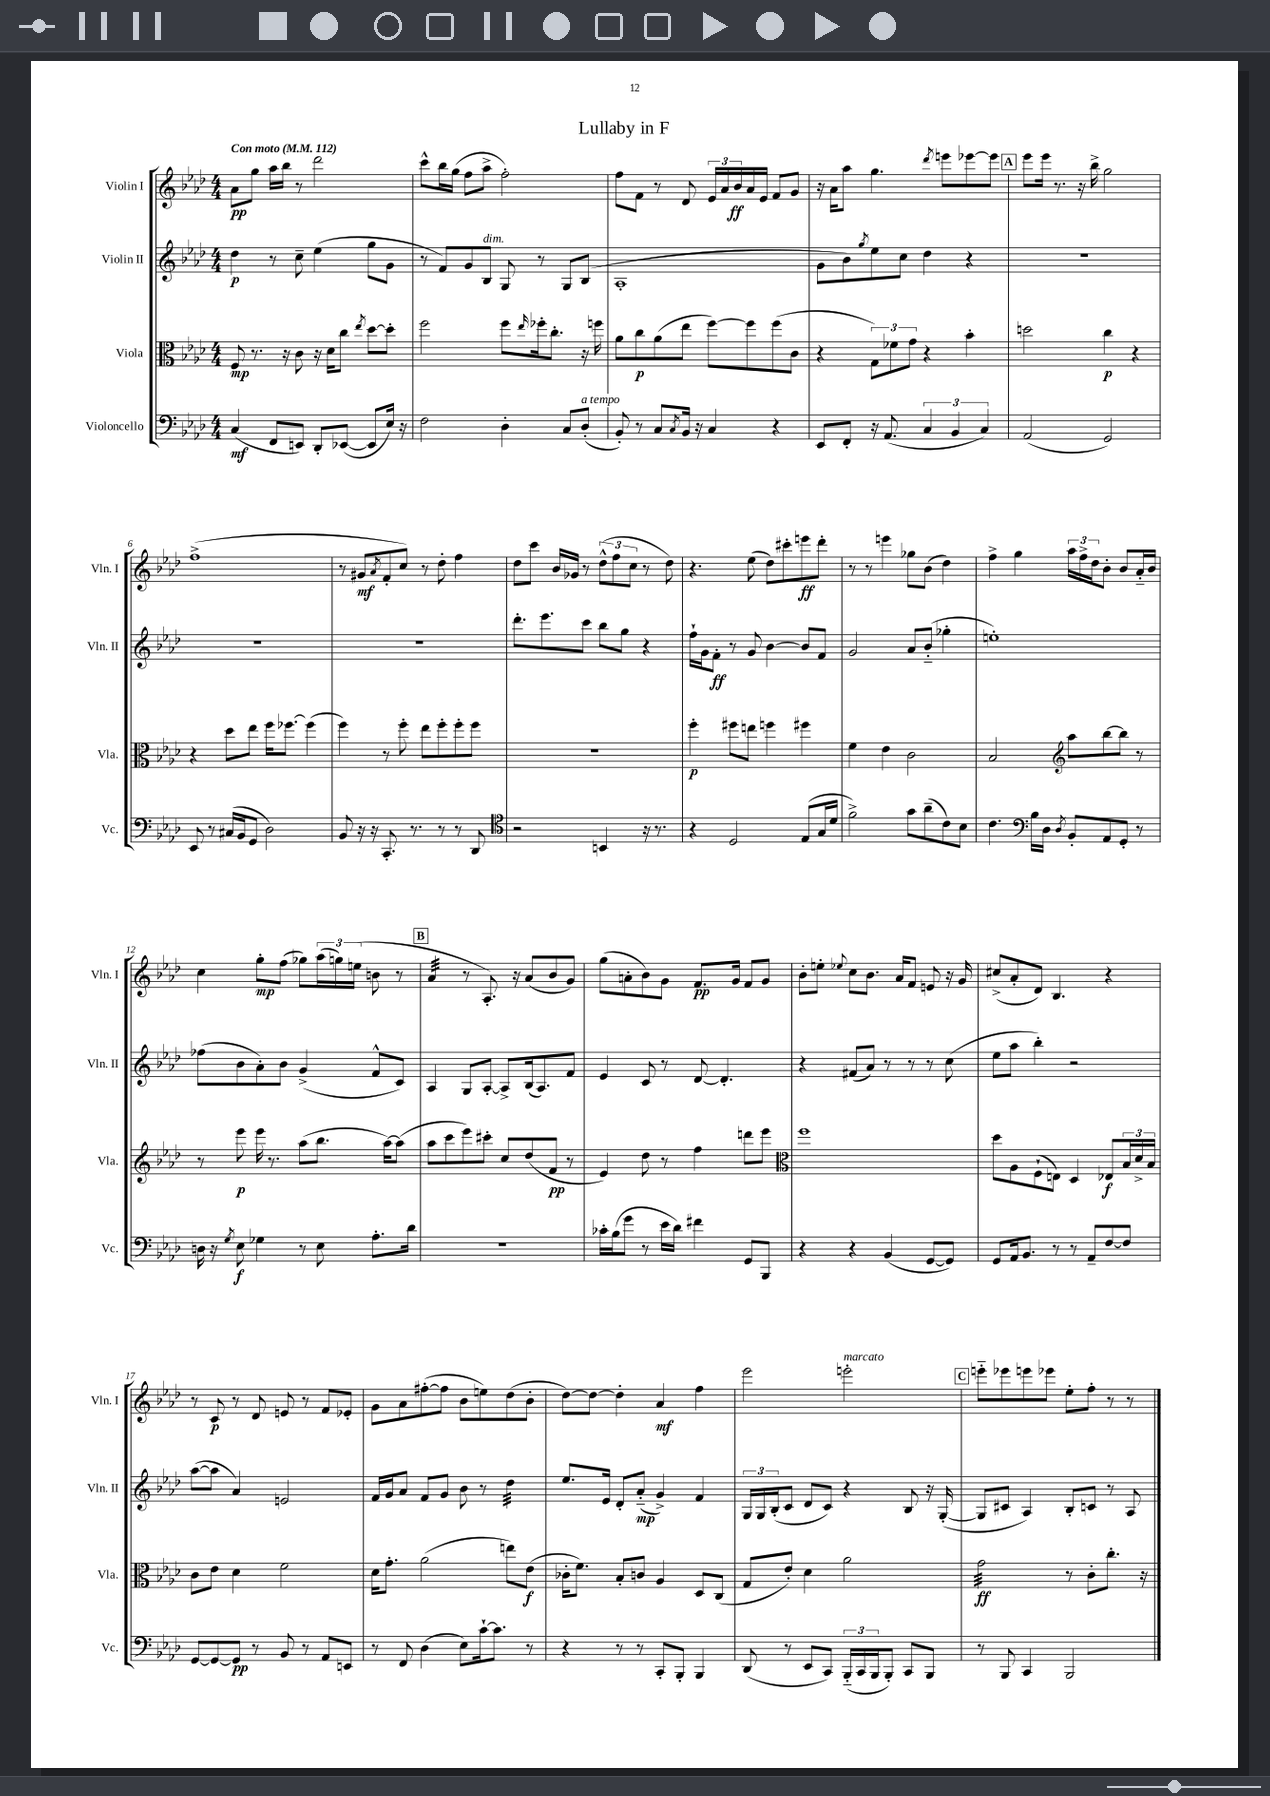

**kern	**kern	**kern	**kern
*staff4	*staff3	*staff2	*staff1
*clefF4	*clefC3	*clefG2	*clefG2
*k[b-e-a-d-]	*k[b-e-a-d-]	*k[b-e-a-d-]	*k[b-e-a-d-]
*M4/4	*M4/4	*M4/4	*M4/4
*MM112	*MM112	*MM112	*MM112
(4C/	8F/	4dd-\	8a-\L
.	8.r	.	8gg\J
8FF/L	.	8r	16aa-\LL
.	16r	.	16bb-\JJ
8EE/J)	8c\	8cc~\	8r
8DD-'/L	16r	(4ee-\	2ddd-\
.	16d-\LK	.	.
([8EE-/J	8cc\J	.	.
.	8qee-/	.	.
8EE-/]L	[8dd-\L	8gg\L	.
16E-/Jk)	8dd-'\]J	8g\J	.
16r	.	.	.
=	=	=	=
2F\	2ff\	8r	8ccc^^\L
.	.	8f/L)	16bb-\L
.	.	.	(16gg\JJ
.	.	8g/	8ff\L
.	.	8B-/J	8aa-^\J
4D-'\	8ff\L	8G/	2ff'\)
.	16qqee-/	.	.
.	16ff-'\k	8r	.
.	8.cc'\J	.	.
8C/L	.	8G/L	.
(8D-'/J	16r	(8B-/J	.
.	16ff\	.	.
=	=	=	=
8BB-'/)	8a-\L	1A-'	8ff\L
8r	8cc\	.	8f\J
8C/L	(8a-\	.	8r
8qC/	.	.	.
16BB-/Jk	8ee-\J	.	8d-/
16r	.	.	.
4C/	[8ff\L)	.	24e-/LL
.	.	.	24a-/
.	.	.	24b-/
.	8ff\]	.	16a-/
.	.	.	16e-/JJ
4r	(8ff\	.	8f/L
.	8c\J	.	8g/J
=	=	=	=
8EE-/L	4r	8g\L	16r
.	.	.	16a-\LK
8FF'/J	.	8b-\)	8aa-\J
.	.	8qgg/	.
16r	12G\L)	8ee-\	4.gg\
(8.AA-/	.	.	.
.	12f-\	.	.
.	.	8cc\J	.
.	12g\J	.	.
6C/	4r	4dd-\	.
.	.	.	8qddd-/
.	.	.	8eee\L
6BB-/	.	.	.
.	4b-'\	4r	[8eee-\
6C/)	.	.	.
.	.	.	8eee-\]J
=	=	=	=
(2AA-/	2dd\	1r	8eee-\L
.	.	.	16eee-\Jk
.	.	.	8.r
.	.	.	16r
.	.	.	16bb-^\
2GG/)	4cc\	.	2gg\
.	4r	.	.
=	=	=	=
8EE-/	4r	1r	(1ff^
8r	.	.	.
(16C#/LL	8dd-\L	.	.
16BB-/J	.	.	.
8GG/J	8ee-\J	.	.
2D-\)	16ff\LK	.	.
.	[8.ff-\J	.	.
.	(4ff-\]	.	.
=	=	=	=
8BB-/	4ff\)	1r	8r
16r	.	.	8g#/L
16r	.	.	.
.	.	.	8qa-/
8.CC'/	8r	.	8f'/
.	8ff'\	.	8cc/J)
8.r	.	.	.
.	8ee-\L	.	8r
8r	8ff'\	.	8dd-'\
8r	8ff'\	.	4ff\
8DD-/	8ff\J	.	.
=	=	=	=
*clefC4	*	*	*
2r	1r	8.ddd-'\L	8dd-\L
.	.	.	8ccc\J
.	.	8.eee-\	.
.	.	.	16b-/LL
.	.	.	16g-/JJ
.	.	8ccc\J	8r
4BB/	.	8bb-\L	(12dd-^^\L
.	.	.	12ff\
.	.	8gg\J	.
.	.	.	12cc\J
16r	.	4r	8r
8.r	.	.	.
.	.	.	8dd-\)
=	=	=	=
4r	4ff'\	16ff`\LL	4.r
.	.	16g\J	.
.	.	8f'\J	.
2D-/	8ff#\L	8r	.
.	8ee\J	8g/	(8ee-\
.	4ff\	[4b-\	8dd-\L)
.	.	.	8ccc#'\
(8E-/L	4ff#\	8b-/]L	8eee\
16G/L	.	8f/J	8ddd-'\J
16d-/JJ	.	.	.
=	=	=	=
2f^\)	4f\	2g/	8r
.	.	.	8r
.	4e-\	.	4eee\
8g\L	2c\	8a-/L	8gg-\L
(8a-~\	.	(8b-'~/J	(8b-\J
8c\)	.	4gg-'\	4dd-\)
8B-\J	.	.	.
=	=	=	=
4.c\	2B-/	1ee')	4ff^\
.	.	.	4gg\
*clefF4	*	*	*
16B-\LL	.	.	.
16D-\JJ	.	.	.
*	*clefG2	*	*
8qD-/	.	.	.
8BB-'/L	8aa-\L	.	24aa-\LL
.	.	.	24ff^\
.	.	.	24dd-\J
8AA-/	[8bb-\	.	8b-'\J
8GG'/J	8bb-\]J	.	8b-/L
8r	8r	.	16a-'~/L
.	.	.	16b-/JJ
=	=	=	=
16D\	8r	(8ff-\L	4cc\
16r	.	.	.
8qG/	.	.	.
8E-\	8eee-\	8b-\	.
4G-\	16eee-\	8a-'\)	8gg'\L
.	8.r	.	.
.	.	8b-\J	(8ff\J
8r	(8aa-\L	(4g^/	8gg-\L)
8E-\	8.bb-\J	.	(24aa-\L
.	.	.	24gg\)
.	.	.	(24ee\JJ
8.A-'\L	.	8f^^/L	8b\
.	[16aa-\LK)	.	.
.	(8aa-\]J	8c/J)	8r
16d-\Jk	.	.	.
=	=	=	=
1r	8aa-\L	4A-/	4a-/
.	8ccc\	.	.
.	8eee-\)	8G/L	8r
.	8ccc#'\J	[8A-'/J	8.A-'/)
.	8cc/L	8A-^/]L	.
.	.	.	16r
.	(8dd-/	(16B-/k	(8a-/L
.	.	8.A-/)	.
.	8f/J	.	8b-/
.	8r	8f/J	8g/J)
=	=	=	=
16c-'\LL	4e-/)	4e-/	(8gg\L
(16B-\J	.	.	.
8g\J	.	.	8a'\
8r	8dd-\	8c/	8b-\)
16e-\LL	8r	8r	8g\J
16d-\JJ)	.	.	.
4f#\	4ff\	[8d-/	8.f/L
.	.	4.d-'/]	.
.	.	.	16g/Jk
8GG/L	8ddd\L	.	8f/L
8BBB-/J	8eee-\J	.	8g/J
=	=	=	=
*	*clefC3	*	*
4r	1ff	4r	8b-'\L
.	.	.	8ee'\J
.	.	.	8qqee-/
4r	.	(8f#/L	8cc\L
.	.	8a-/J)	8.b-\J
(4BB-/	.	8r	.
.	.	.	16a-/LK
.	.	8r	8f/J
[8GG/L	.	8r	8e/
8GG/]J)	.	(8cc\	16r
.	.	.	16g/
=	=	=	=
8GG/L	8dd-\L	8ee-\L	(8cc#^/L
16AA-/k	8A-\	8aa-\J	8a-'/
8.BB-/J	.	.	.
.	(8F`\	4bb-'\)	8d-/J)
8r	8E\J)	.	4.B-/
8r	4D-/	2r	.
8AA-~/L	.	.	.
[8F/	8E-/L	.	4r
8F/]J	24B-/L	.	.
.	24d-^/	.	.
.	24B-/JJ	.	.
=	=	=	=
[8GG/L	8c\L	([8aa-\L	8r
8GG/_	8e-\J	8aa-\]J	8c/
8GG/]J	4d-\	4a-/)	8r
8r	.	.	8d-/
8BB-/	2f\	2e/	8e/
8r	.	.	8r
8AA-/L	.	.	8f/L
8EE/J	.	.	8e-'/J
=	=	=	=
8r	16d-\LK	16f/LL	8g\L
.	8.g'\J	16g/J	.
8FF/	.	8a-/J	8a-\
(4D-\	(2a-\	8f/L	([8ff#'\
.	.	8g/J	8ff#\]J
8E-\L)	.	8b-\	8b-\L
[16c`\k	.	8r	8ee\)
8.c\]J	.	.	.
.	8ee\L)	4dd-\	(8dd-\
8r	(8e-\J	.	8b-'\J
=	=	=	=
4r	16c-'\LK	8.ee-/L	[8dd-\L)
.	8.f\J)	.	.
.	.	.	8dd-\_J
.	.	16e-/Jk	.
8r	8B-'/L	8d-'/L	4dd-'\]
8r	8c/J	(8a-'~/J	.
8CC'/L	4A-/	4g^/)	4a-/
8BBB-'/J	.	.	.
4BBB-/	8D-/L	4f/	4ff\
.	(8C/J	.	.
=	=	=	=
(8DD-/	8G/L	24G/LL	2eee-\
.	.	24G/	.
.	.	(24B-'/J	.
8r	8e-'/J)	8c/J	.
8EE-/L	4d-\	8d-/L	.
8CC/J)	.	8c/J)	.
(24BBB-'~/LL	2a-\	4r	2eee'\
24CC/	.	.	.
24BBB-/J	.	.	.
8BBB-'/J)	.	.	.
8CC/L	.	8B-/	.
8BBB-/J	.	16r	.
.	.	([16G'/	.
=	=	=	=
8r	2g\	8G/]L	8eee'~\L
8BBB-/	.	8c#/J	8eee-\
4CC/	.	4A-/)	8eee\
.	.	.	8eee-\J
2BBB-/	8r	8B-'/L	8ee-'\L
.	8c'\L	8c/J	8ff'\J
.	8.cc'\J	8r	8r
.	.	8A-/	8r
.	16r	.	.
==	==	==	==
*-	*-	*-	*-
